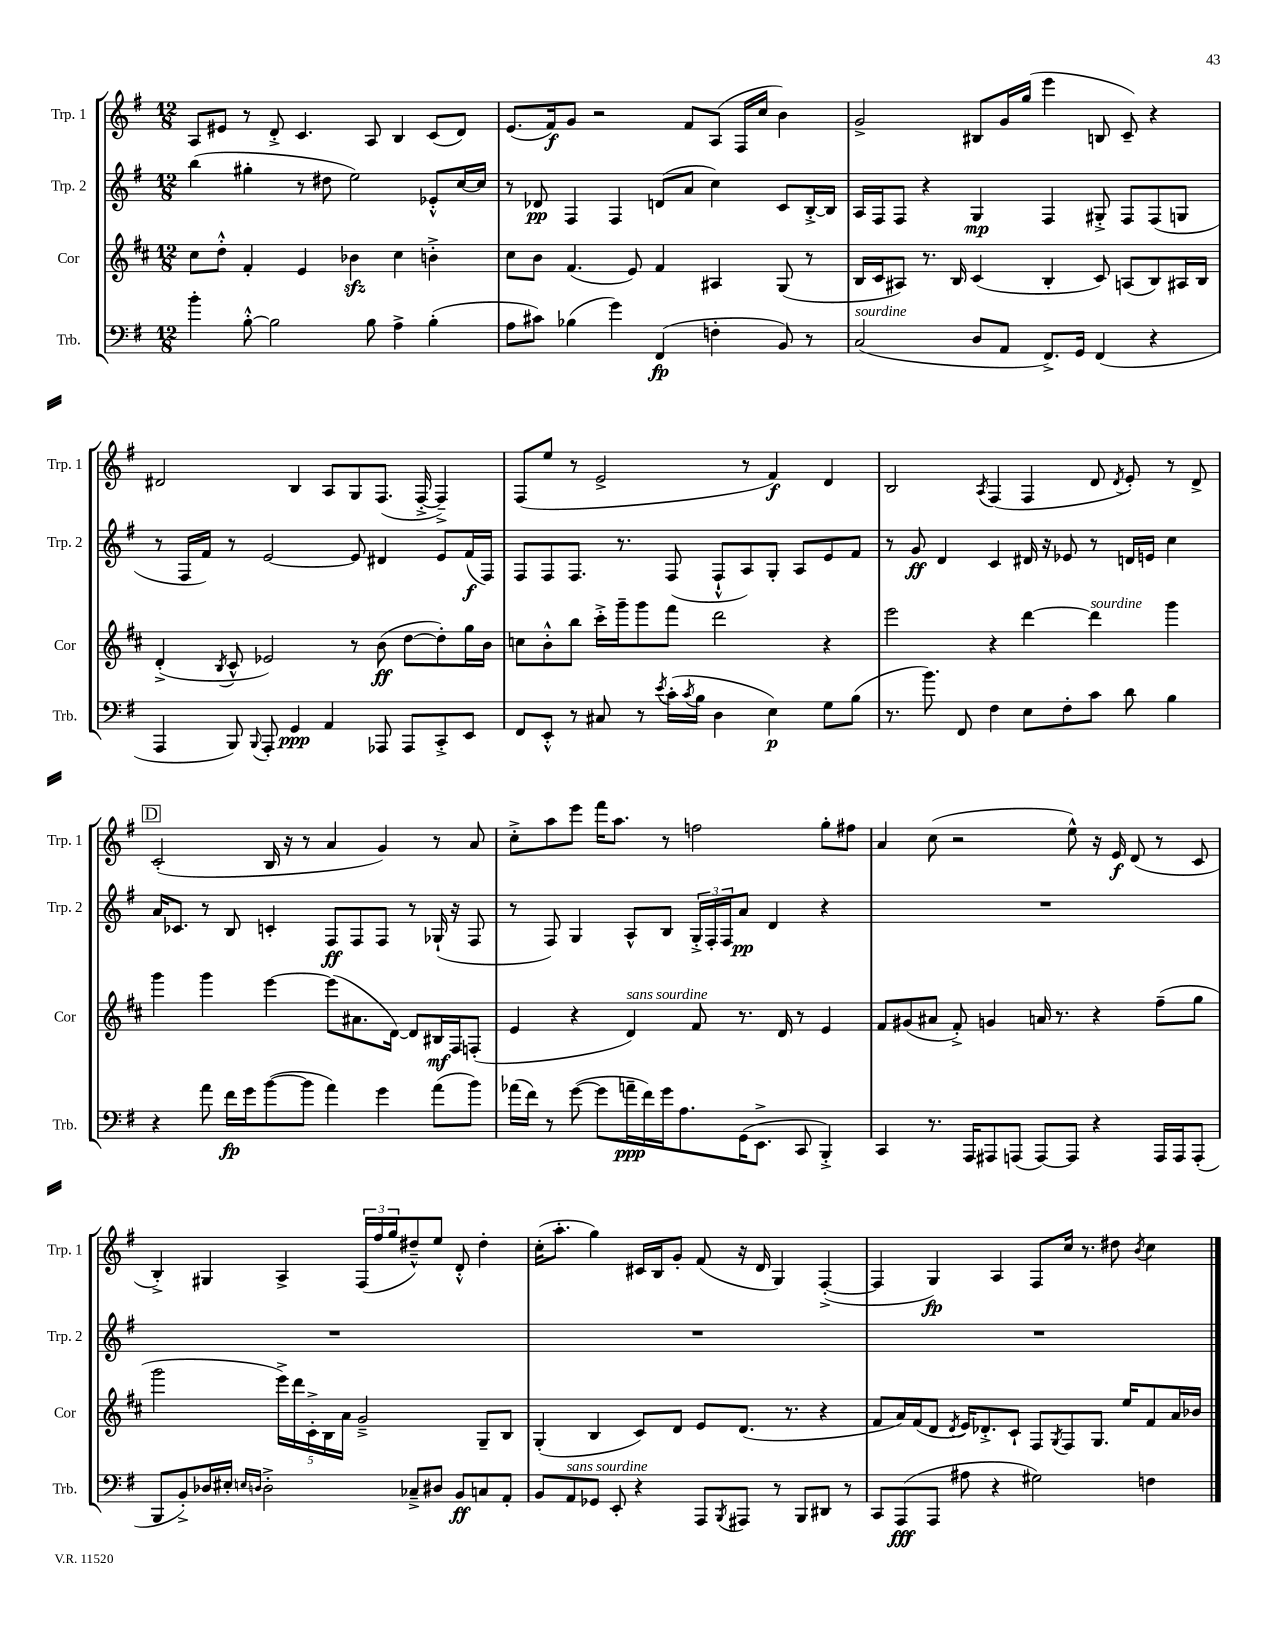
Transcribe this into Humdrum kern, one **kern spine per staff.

**kern	**kern	**kern	**kern
*staff4	*staff3	*staff2	*staff1
*clefF4	*clefG2	*clefG2	*clefG2
*k[f#]	*k[f#c#]	*k[f#]	*k[f#]
*M12/8	*M12/8	*M12/8	*M12/8
4b'\	8cc#\L	(4bb\	8A/L
.	8dd'^^\J	.	8e#/J
[8B'^^\	4f#'/	4gg#'\	8r
2B\]	.	.	8d'^/
.	4e/	8r	4.c/
.	.	8dd#\	.
.	4b-\	2ee\)	.
8B\	.	.	8A/
4A^\	4cc#\	.	4B/
(4B'\	4b'^\	8e-'^^/L	(8c/L
.	.	[16cc/L	8d/J)
.	.	16cc/]JJ	.
=	=	=	=
8A\L	8cc#\L	8r	(8.e/L
8c#\J)	8b\J	8d-/	.
.	.	.	16f#/k)
(4B-\	(4.f#/	4F#/	8g/J
.	.	.	2r
4g\)	.	4F#/	.
.	8e/)	.	.
(4FF#/	4f#/	(8d/L	.
.	.	8a/J	8f#/L
4F'\	4A#/	4cc\)	(8A/J
.	.	.	16F#/LL
.	.	.	16cc/JJ
8BB/)	(8G/	8c/L	4b\)
8r	8r	[16B'^/L	.
.	.	16B/]JJ	.
=	=	=	=
(2C/	16B/LL	16A/LL	2g^/
.	16c#/J	16F#/J	.
.	8A#/J)	8F#/J	.
.	8.r	4r	.
.	16B/	.	.
8D/L	(4c#/	4G/	8B#/L
8AA/J	.	.	16g/L
.	.	.	(16gg/JJ
8.FF#^/L)	4B'/	4F#/	4eee\
16GG/Jk	.	.	.
(4FF#/	8c#/)	8G#'^/	8B/
.	(8A/L	8F#/L	8c~/)
4r	8B/)	(8F#/	4r
.	16A#/L	8G/J	.
.	16B/JJ	.	.
=	=	=	=
4AAA/	(4d'^/	8r	2d#/
.	.	16F#/LL	.
.	.	16f#/JJ)	.
.	8qB/	.	.
8BBB/)	8c#^^/	8r	.
8qqBBB/	.	.	.
8AAA'/	2e-/)	[2e/	.
4GG/	.	.	4B/
4AA/	.	.	8A/L
.	8r	8e/]	8G/
8AAA-/	(8b\	4d#/	(8.F#/J
8AAA-/L	[8dd\L	.	.
.	.	.	[16F#'^/
8CC'^/	8dd'\])	8e/L	4F#~^/])
8EE/J	16gg\L	(16f#/L	.
.	16b\JJ	16F#/JJ)	.
=	=	=	=
8FF#/L	8cc\L	8F#/L	(8F#/L
8EE'^^/J	8b'^^\	8F#/	8ee/J
8r	8bb\J	8.F#/J	8r
8C#/	16ccc#'^\LL	.	2e^/
.	16ggg~\J	8.r	.
8r	8ggg\	.	.
8qe/	.	.	.
(16c'\LL	8fff#\J	(8F#/	.
8qc/	.	.	.
16B\JJ	.	.	.
4D\	2ddd\	8F#`^^/L	.
.	.	8A/)	8r
4E\)	.	8G'/J	4f#/)
.	.	8A/L	.
8G\L	4r	8e/	4d/
(8B\J	.	8f#/J	.
=	=	=	=
8.r	2eee\	8r	2B/
.	.	8g/	.
8.b\)	.	.	.
.	.	4d/	.
8FF#/	.	.	.
.	.	.	8qA/
4F#\	4r	4c/	(4F#/
8E\L	[4ddd\	16d#/	4F#/
.	.	16r	.
8F#'\	.	8e-/	.
8c\J	4ddd\]	8r	8d/
.	.	.	8qd/
8d\	.	16d/LL	8e'/)
.	.	16e/JJ	.
4B\	4ggg\	4cc\	8r
.	.	.	8d^/
=	=	=	=
4r	4ggg\	16a/LK	(2c'/
.	.	8.c-/J	.
8a\	4ggg\	8r	.
16f#\LL	.	8B/	.
16g\J	.	.	.
([8b\	[4eee\	4c'/	16B/
.	.	.	16r
8b\]J	.	.	8r
4a\)	(8eee\]L	8F#/L	4a/
.	8.a#\	8F#/	.
4g\	.	8F#/J	4g/)
.	[16d\Jk)	.	.
.	8d/]L	8r	.
(8a\L	16B#/L	(16G-`/	8r
.	16F#/J	16r	.
8b\J)	(8F'/J	8F#/	8a/
=	=	=	=
(16a-\LL	4e/	8r	8cc'^\L
16f#\JJ)	.	.	.
8r	.	8F#/)	8aa\
([8g\	4r	4G/	8eee\J
8g\]L	.	.	16fff#\LK
.	.	.	8.aa\J
16a~\L	4d/)	8A^^/L	.
16f#\)	.	.	.
16g\J	.	8B/J	8r
8.A\	.	.	.
.	8f#/	24G'^/LL	2ff\
.	.	24F#'/	.
.	.	24F#/J	.
(16GG\K	8.r	8a/J	.
8.EE^\J	.	.	.
.	.	4d/	.
.	16d/	.	.
8CC/	8r	.	.
4BBB'^/)	4e/	4r	8gg'\L
.	.	.	8ff#\J
=	=	=	=
4CC/	8f#/L	1.r	4a/
.	(8g#/	.	.
8.r	8a#/J	.	(8cc\
.	8f#'^/)	.	2r
16AAA/LK	.	.	.
8AAA#/	4g/	.	.
(8AAA/J	.	.	.
[8AAA/L)	16a/	.	.
.	8.r	.	.
8AAA/]J	.	.	8ee^^\)
4r	4r	.	16r
.	.	.	16e/
.	.	.	(8d/
16AAA/LL	(8ff#~\L	.	8r
16AAA/J	.	.	.
(8AAA'/J	8gg\J	.	8c/
=	=	=	=
8BBB/L	2ggg\	1.r	4B'^/)
8BB'^/)	.	.	.
16D-/L	.	.	4G#/
16E#'/JJ	.	.	.
16qqE/LL	.	.	.
16qqD/JJ	.	.	.
2D'^\	.	.	.
.	20eee^\LL)	.	4A^/
.	20ddd\	.	.
.	20c#'^\	.	.
.	20B\	.	.
.	20a\JJ	.	.
.	2g~^/	.	(24F#/LL
.	.	.	24ff#/
.	.	.	24gg/J
8C-~^/L	.	.	8dd#~^^/)
8D#/J	.	.	8ee/J
8BB/L	.	.	8d'^^/
8C/	8G~/L	.	4dd#'\
8AA'/J	8B/J	.	.
=	=	=	=
8BB/L	(4G'/	1.r	(16cc'\LK
.	.	.	8.aa'\J
8AA/	.	.	.
8GG-/J	4B/	.	4gg\)
8EE'/	.	.	.
4r	8c#/L)	.	16c#/LL
.	.	.	16B/J
.	8d/J	.	8g'/J
8AAA/L	8e/L	.	(8f#/
8qBBB/	.	.	.
8AAA#/J	(8.d/J	.	16r
.	.	.	16d/
8r	.	.	4G/)
.	8.r	.	.
8BBB/L	.	.	.
8DD#/J	4r	.	([4F#'^/
8r	.	.	.
=	=	=	=
8CC/L	8f#/L	1.r	4F#/]
(8AAA/	16a/L)	.	.
.	(16f#/J	.	.
8AAA/J	8d/J	.	4G/)
.	8qd/	.	.
8A#\	16e/LK)	.	.
.	8.d-'^/	.	.
4r	.	.	4A/
.	8c#`/J	.	.
2G#\)	8F#/L	.	8F#/L
.	8qG/	.	.
.	8F#/	.	16cc/Jk
.	.	.	8.r
.	8.G/J	.	.
.	.	.	8dd#\
.	16ee/LK	.	.
.	.	.	8qb/
4F\	8f#/	.	4cc\
.	16a/L	.	.
.	16b-/JJ	.	.
==	==	==	==
*-	*-	*-	*-
